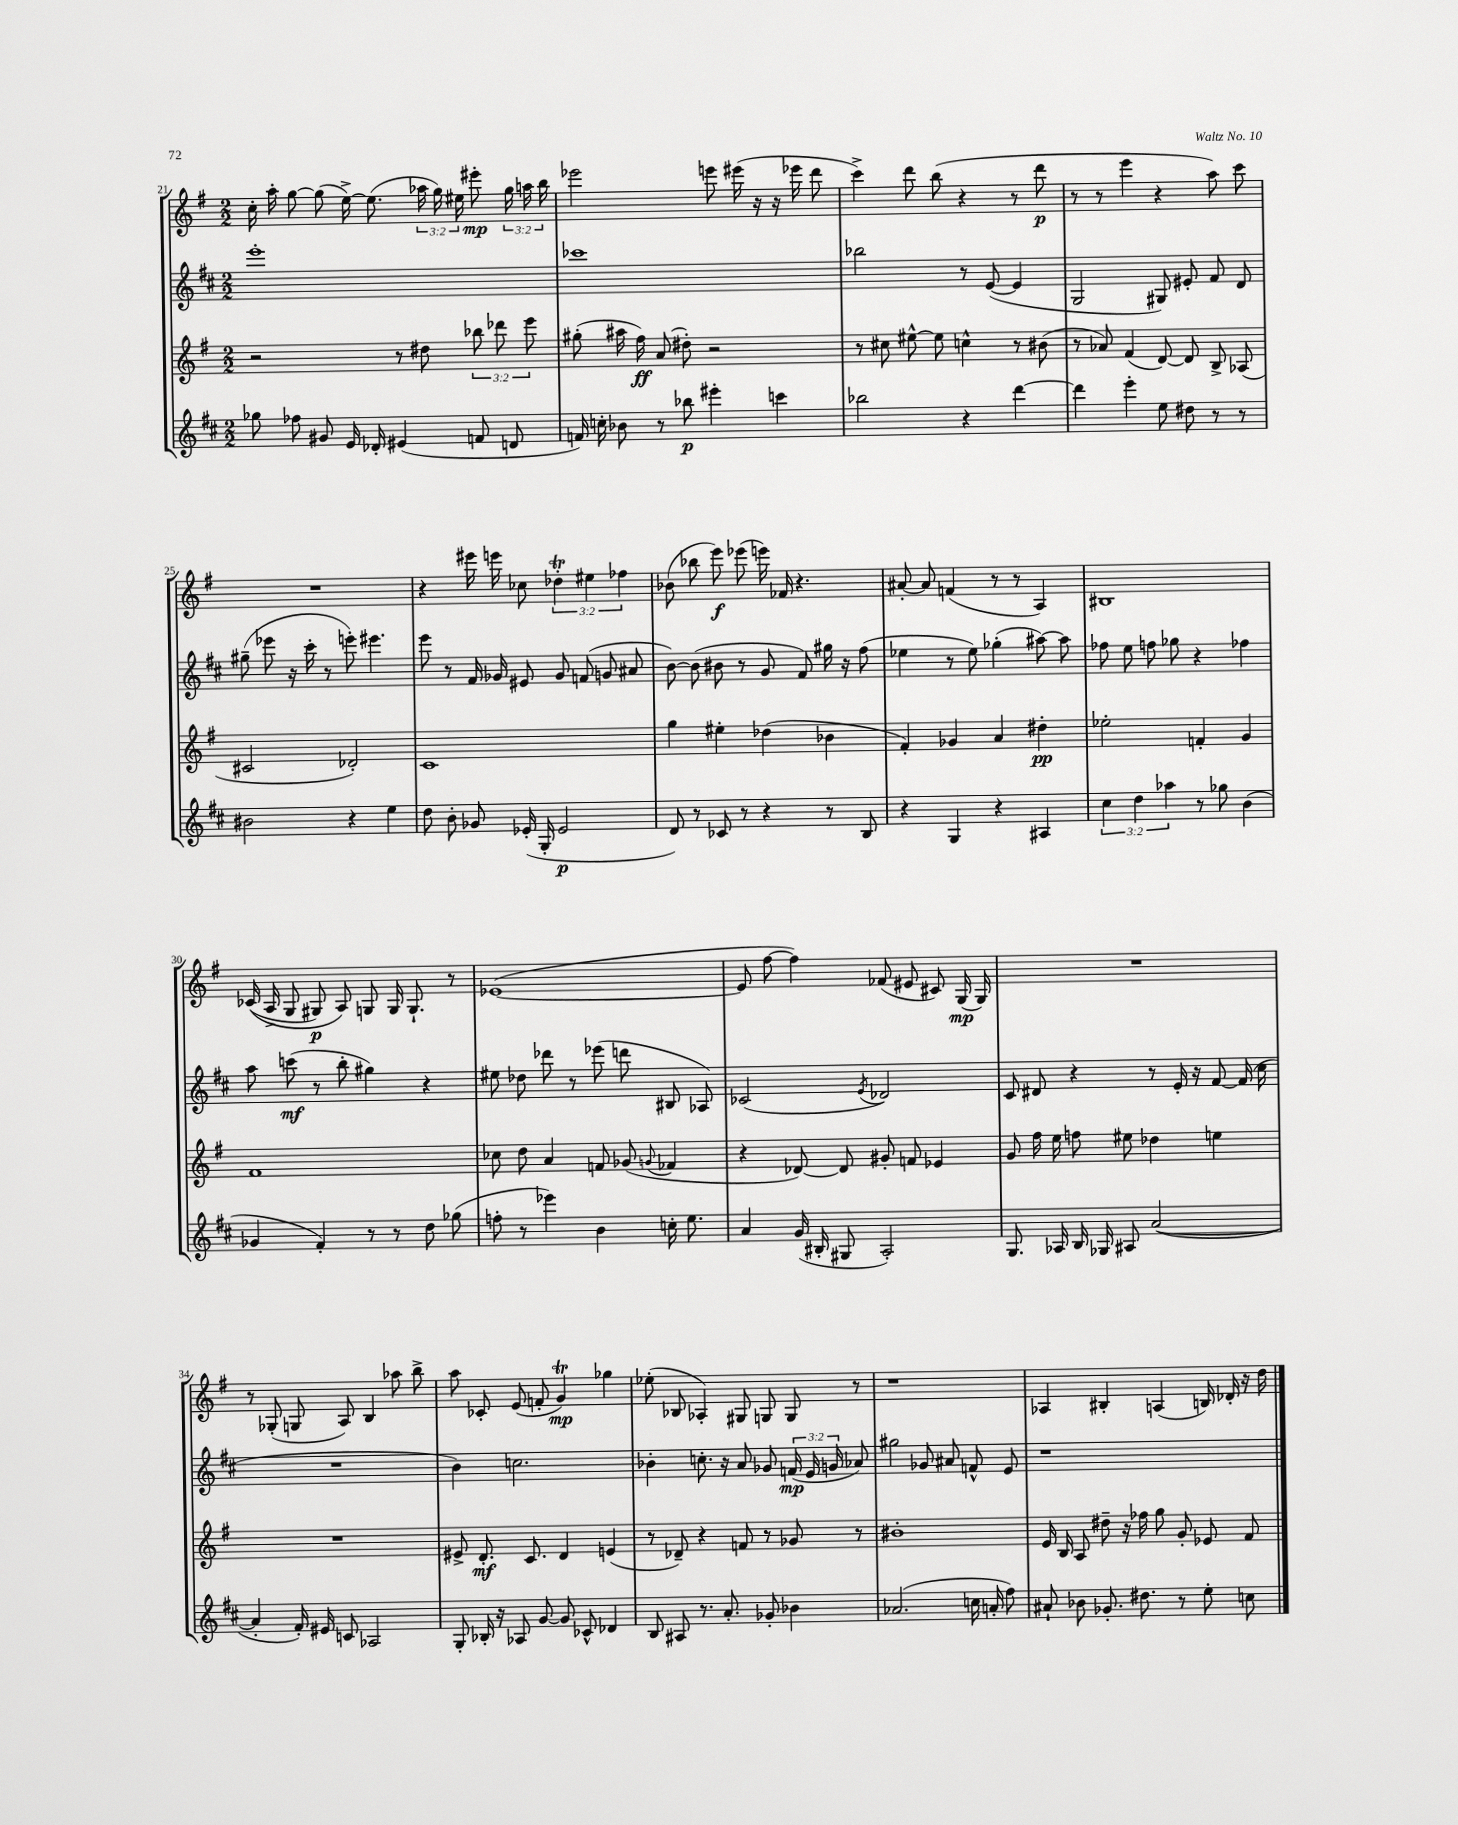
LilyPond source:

<<
\new StaffGroup <<
\new Staff = "s0" {
    \clef treble \key g \major \numericTimeSignature \time 2/2 \override Staff.TupletNumber.text = #tuplet-number::calc-fraction-text
    \autoBeamOff c''16-. a''16-. g''8~ g''8( e''16~->) e''8.( \tuplet 3/2 { aes''16 g''16) eis''16 } eis'''8-.\mp \tuplet 3/2 { g''16 a''16 b''16 } |
    ees'''2 e'''8 eis'''16( r16 r16 ees'''16 d'''8 |
    c'''4->) d'''8 b''8( r4 r8 d'''8\p |
    r8 r8 e'''4 r4 a''8) c'''8 |
    R1 |
    r4 eis'''16 e'''16 ces''8 \tuplet 3/2 { des''4-.\trill eis''4 fes''4 } |
    bes'8( bes''8 e'''8\f) ees'''8( e'''16) fes'16 r4. |
    ais'8~-. ais'8 f'4( r8 r8 a4) |
    bis1 |
    ces'16(\( a16-> g8 gis8\p) a8\) g8 g16 g8.-! r8 |
    ees'1~( |
    ees'8 fis''8~ fis''4) fes'8( eis'8 cis'8) g16\mp( g16) |
    R1 |
    r8 ges8-.( g8 a8) b4 aes''8 b''8-> |
    a''8 ces'8-. e'8( f'8-. g'4\trill\mp) ges''4 |
    ees''8-.( bes8 aes4-.) gis8 g8 g8 r8 |
    r1 |
    aes4 bis4-. a4( b16) des'16-. r16 d''16 \bar "|." |
}
\new Staff = "s1" {
    \clef treble \key d \major \numericTimeSignature \time 2/2 \override Staff.TupletNumber.text = #tuplet-number::calc-fraction-text
    \autoBeamOff e'''1-. |
    ces'''1 |
    bes''2 r8 e'8~( e'4 |
    g2 gis8) eis'8-. fis'8 d'8 |
    gis''8--( ees'''8 r16 cis'''16-. r8 e'''8-.) eis'''4. |
    e'''8 r8 fis'16 ges'16 eis'8 ges'8 f'8( g'8 ais'8 |
    b'8~) b'8( bis'8 r8 g'8 fis'8) gis''16 r16 fis''8( |
    ees''4 r8 ees''8) ges''4-.( ais''8~) ais''8 |
    fes''8 e''8 f''8 ges''8 r4 fes''4 |
    a''8 c'''8\mf( r8 b''8-. gis''4) r4 |
    eis''8 des''8 des'''8 r8 ees'''8( d'''8 bis8 aes8) |
    ces'2( \acciaccatura { e'8 } des'2) |
    cis'8 dis'8 r4 r8 e'16-. r16 fis'8~ fis'16( cis''16 |
    R1 |
    b'4) c''2. |
    bes'4-. c''8.-. r16 a'8 ges'8 \tuplet 3/2 { f'16\mp( e'16 g'16 } aes'8) |
    gis''2 ges'8 ais'8 f'8-^ e'8 |
    r1 \bar "|." |
}
\new Staff = "s2" {
    \clef treble \key g \major \numericTimeSignature \time 2/2 \override Staff.TupletNumber.text = #tuplet-number::calc-fraction-text
    \autoBeamOff r2 r8 dis''8 \tuplet 3/2 { bes''8 des'''8 e'''8 } |
    gis''8-.( ais''16 fis''16\ff) a'8( dis''8-.) r2 |
    r8 cis''8 eis''8~-^ eis''8 c''4-^ r8 bis'8( |
    r8 aes'8) fis'4( d'8~) d'8 b8-> aes8( |
    cis'2 des'2-.) |
    c'1 |
    g''4 eis''4-. des''4( bes'4 |
    fis'4-.) ges'4 a'4 dis''4-.\pp |
    ees''2-. f'4-. g'4 |
    fis'1 |
    ces''8 d''8 a'4 f'8 ges'8( \appoggiatura { g'8 } fes'4 |
    r4 des'8~) des'8 gis'8-. f'8 ees'4 |
    g'8 fis''16 e''16 f''8 eis''8 des''4 e''4 |
    R1 |
    eis'8-> d'8.-.\mf c'8. d'4 e'4( |
    r8 des'8--) r4 f'8 r8 ges'8 r8 |
    bis'1-. |
    e'16 b16 a8 dis''8-- r16 fes''16 g''8 g'8-. ees'8 fis'8 \bar "|." |
}
\new Staff = "s3" {
    \clef treble \key d \major \numericTimeSignature \time 2/2 \override Staff.TupletNumber.text = #tuplet-number::calc-fraction-text
    \autoBeamOff ges''8 fes''8 gis'8 e'16 des'16-. eis'4( f'8 d'8 |
    f'16) c''16-. bes'8 r8 bes''8\p eis'''4-. c'''4 |
    bes''2 r4 d'''4~ |
    d'''4 e'''4-. e''8 dis''8 r8 r8 |
    bis'2 r4 e''4 |
    d''8 b'8-. ges'8 ees'16-.( g16-. ees'2\p |
    d'8) r8 ces'8 r8 r4 r8 b8 |
    r4 g4 r4 ais4 |
    \tuplet 3/2 { cis''4 d''4 aes''4 } r8 ges''8 b'4( |
    ges'4 fis'4-.) r8 r8 d''8 ges''8( |
    f''8-. r8 ees'''4) b'4 c''16-. e''8. |
    a'4 g'16( bis16-. gis8 a2-.) |
    g8. aes16 b16 ges16 ais8 a'2~( |
    a'4-. fis'16-.) eis'16 c'8 aes2 |
    g8-. bes16-. r16 aes8 g'8~ g'8 ces'8-^ des'4 |
    b8 ais8 r8. a'8.-. ges'8-. bes'4 |
    aes'2.( c''16 a'16-. fis''8) |
    ais'8-! bes'8 ges'8.-. dis''8. r8 e''8-. c''8 \bar "|." |
}
>>
>>
\layout { \context { \Score currentBarNumber = #21 } }
